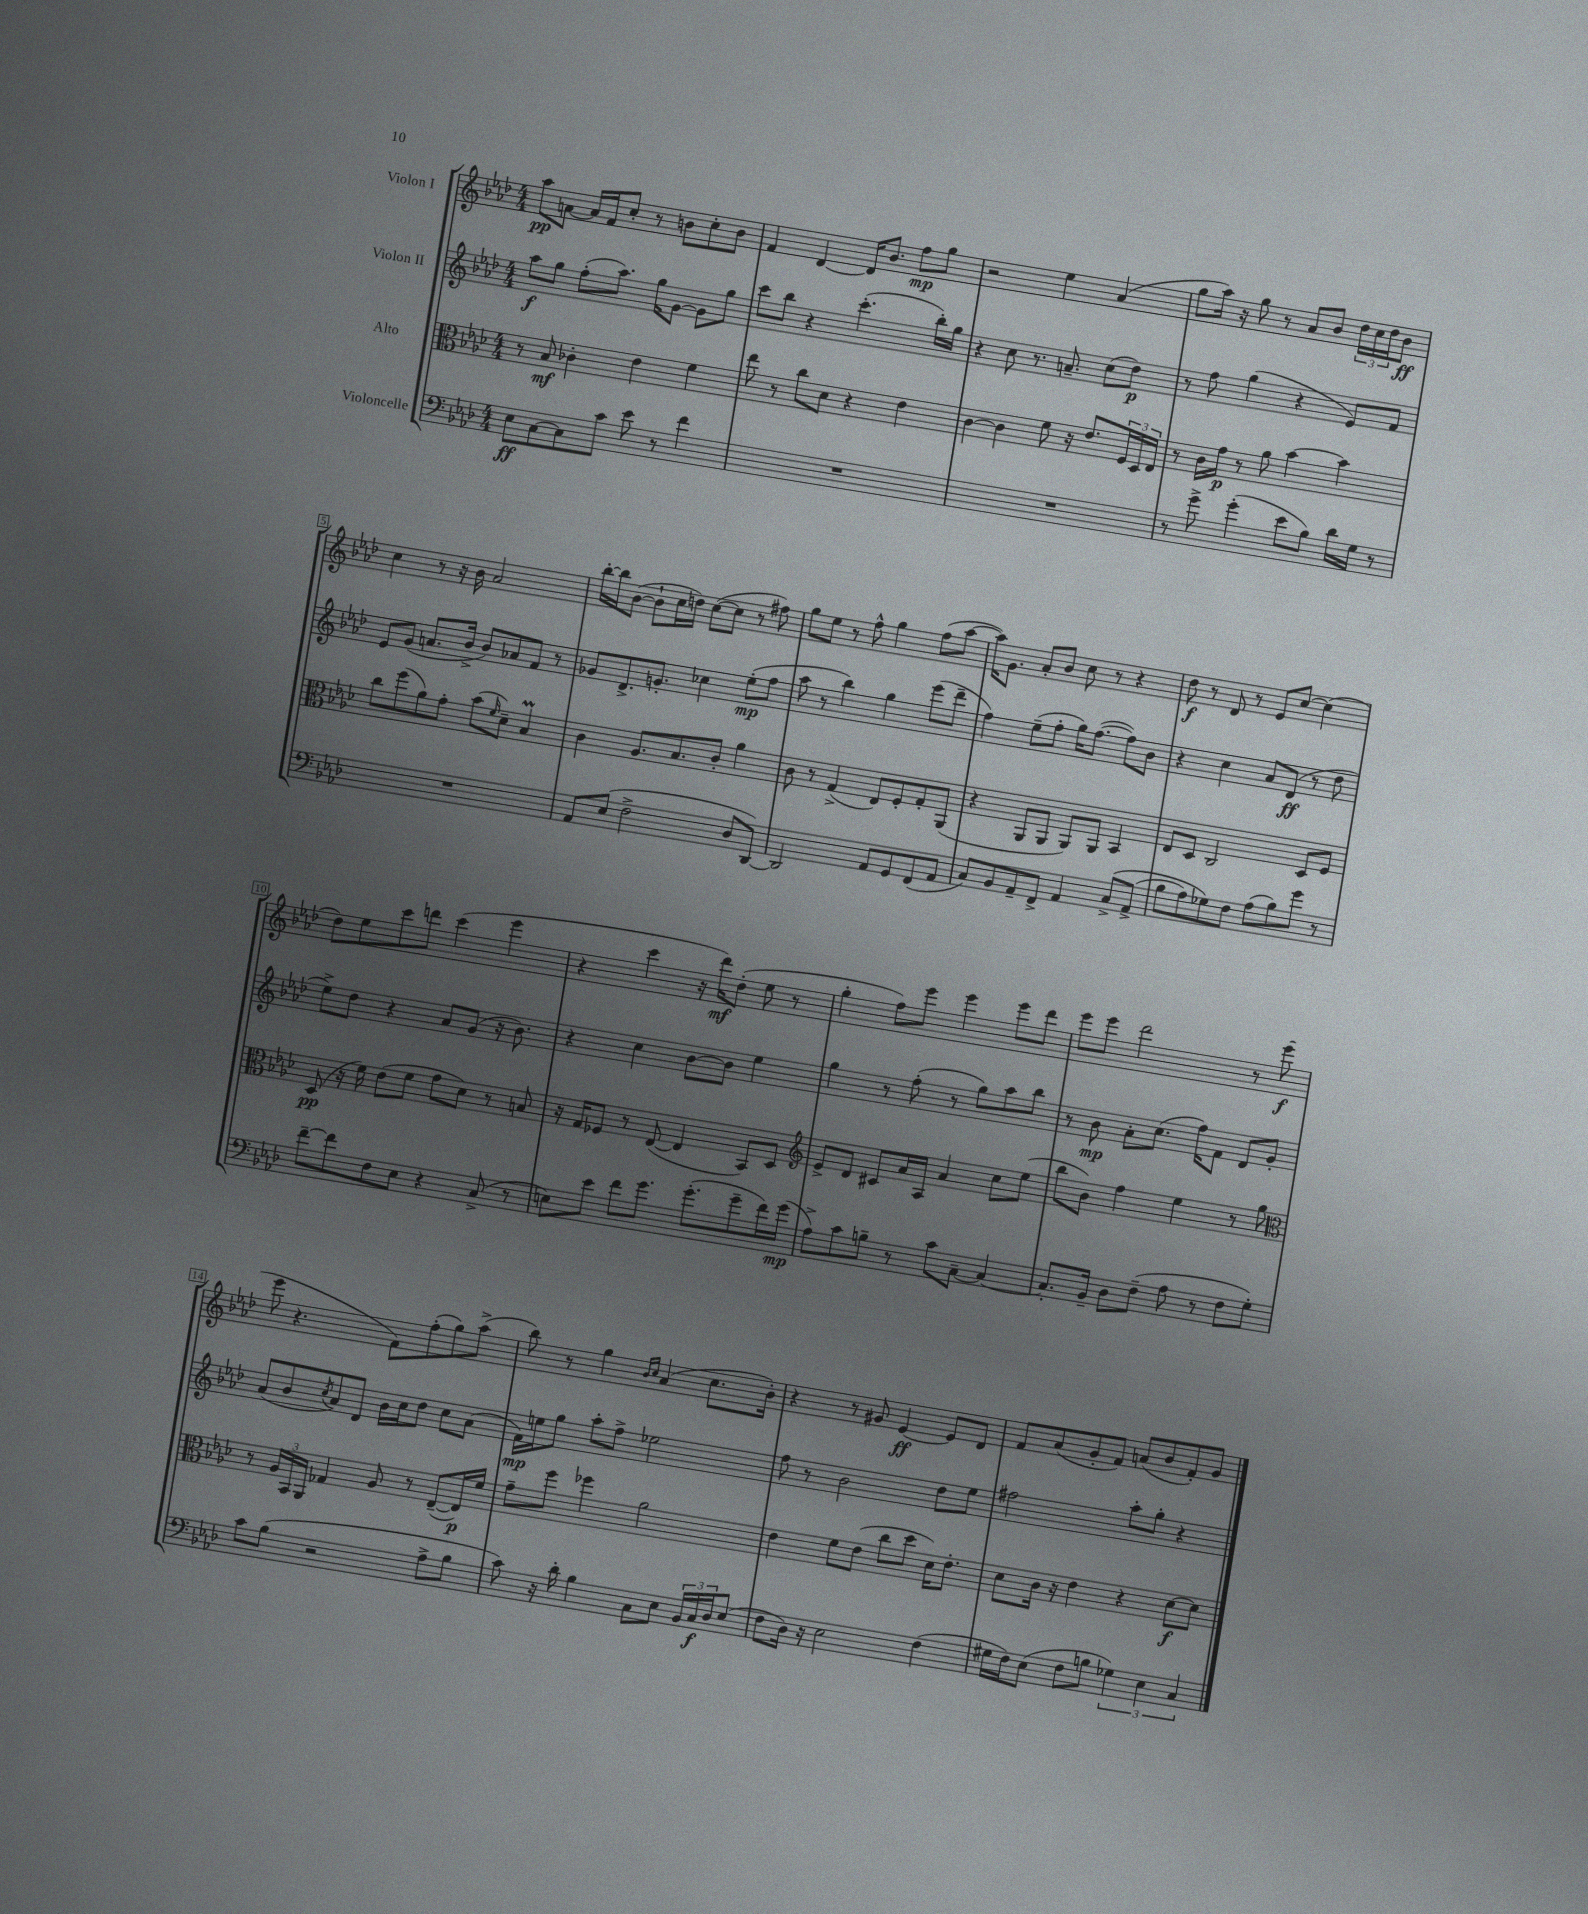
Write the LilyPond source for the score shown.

<<
\new StaffGroup <<
\new Staff = "s0" \with { instrumentName = "Violon I" } {
    \clef treble \key aes \major \numericTimeSignature \time 4/4
    aes''8\pp a'8~ a'16 f'16 c''8-. r8 b'8 c''8-. b'8 |
    f'4 des'4~ des'16 bes'8. f''8\mp g''8 |
    r2 ees''4 aes'4( |
    g''8 aes''16) r16 g''8 r8 aes'8 bes'8 \tuplet 3/2 { des''16 c''16 des''16 } bes'8\ff |
    c''4 r8 r16 bes'16 aes'2 |
    bes''16~-. bes''16 bes'8~( bes'8-! c''16 d''16) c''8~( c''8 r8 fis''8) |
    g''8 ees''8 r8 f''8-^ g''4 f''8( aes''8~ |
    aes''16) g'8. aes'8-. bes'8 c''8 r8 r4 |
    des''8\f r8 des'8 r8 ees'8 c''8~ c''4( |
    des''8) ees''8 c'''8 d'''8 c'''4( ees'''4 |
    r4 c'''4 r16 des'''16\mf) des''8-.( ees''8 r8 |
    g''4-. f''8) ees'''8 ees'''4 ees'''8 des'''8 |
    ees'''8 ees'''8 des'''2 r8 ees'''8\f( |
    ees'''8 r4. f'8) f''8-.( g''8) aes''8->( |
    bes''8) r8 g''4 \grace { bes'16 c''16 } aes'4( c''8. bes'16-.) |
    r4 r8 gis'8 ees'4~\ff ees'8 des'8 |
    f'8 aes'8( g'8-. f'8) a'8( bes'8 f'8-.) g'8 \bar "|." |
}
\new Staff = "s1" \with { instrumentName = "Violon II" } {
    \clef treble \key aes \major \numericTimeSignature \time 4/4
    aes''8\f g''8 f''8-.( aes''8.) g''16 g'8~ g'8 g''8 |
    c'''8 bes''8 r4 c'''4.-.( bes''16-.) g''16 |
    r4 c''8 r8. a'8.-- c''8( des''8\p) |
    r8 f''8 g''4( r4 ees'8) f'8 |
    ees'8 g'8( a'8. bes'16-> bes'8) aes'8 f'8 r8 |
    ges'8 des'8.-> g'8.-. ces''4 ees''8-.\mp( f''8 |
    aes''8 r8 bes''4) g''4 ees'''8( des'''8-- |
    f''4) ees''8--( f''8-. g''16) f''8.~( f''8) bes'8 |
    r4 c''4 aes'8 des'8\ff( r8 des''8 |
    ees''8->) des''8 r4 aes'8 g'8( r16 bes'8.) |
    r4 c''4 bes'8~ bes'8 ees''4 |
    g''4 r8 f''8-.( r8 g''8) aes''8 bes''8 |
    r8 bes'8\mp aes'8-. c''8.( f''16) f'8 des'8 g'8-. |
    aes'8( bes'8 \acciaccatura { c''8 } aes'8) des'8 bes'16 c''16 des''8 c''8 aes'8( |
    f'16\mp) e''16 g''8 aes''8-. f''8-> ees''2 |
    f''8 r8 bes'2 des''8 ees''8 |
    fis''2 aes''8-. g''8-. r4 \bar "|." |
}
\new Staff = "s2" \with { instrumentName = "Alto" } {
    \clef alto \key aes \major \numericTimeSignature \time 4/4
    r8 bes8\mf ces'4-. ees'4 f'4 |
    ees''8 r8 c''8 des'8 r4 ees'4 |
    c'4~ c'4 f'8 r16 ees'8. \tuplet 3/2 { f16 des16 ees16 } |
    r8 c'16 g'16\p r8 aes'8 bes'4~ bes'4 |
    c''8 f''8( aes'8) g'8-. bes'8( \grace { f'16 } des'8--) bes4\prall |
    c'4 aes8. bes8. c'8-. aes'4 |
    c'8 r8 g4->( ees8) f8-. g8-. aes,8( |
    r4 aes,8 aes,8 aes,8) aes,8 bes,4 |
    ees8 des8 c2 des8 f8 |
    des8\pp( r16 f'16) ees'8( f'8 g'8 des'8) r8 b8 |
    r16 g16 fes8 r8 ees8~( ees4 bes,8) des8 |
    \clef treble ees'8-> des'8 cis'8 aes'16 aes16 aes'4 c''8 ees''8( |
    bes''8 bes'8) f''4 ees''4 r8 g''8 |
    \clef alto r8 \tuplet 3/2 { aes16 bes,16 aes,16 } ges4 aes8 r8 ees8~--( ees16\p) f'16 |
    g'8-- f''8 fes''4 aes'2 |
    ees'4 f'8 ees'8( c''8 des''8 des'16) ees'8.-. |
    des'8 c'16 r16 ees'4 r4 des'8~\f des'8 \bar "|." |
}
\new Staff = "s3" \with { instrumentName = "Violoncelle" } {
    \clef bass \key aes \major \numericTimeSignature \time 4/4
    ees8\ff c8~ c8 c'8 ees'8 r8 f'4 |
    R1 |
    R1 |
    r8 g'8-> g'4-.( ees'8 bes8) des'16 g16 r8 |
    R1 |
    aes,8 ees8( f2-> des8 des,8~) |
    des,2 aes,8 g,8 f,8( aes,8 |
    c8) bes,8 aes,8-- f,8-> aes,4 c8->\( aes,8->( |
    bes8 aes8) ges8\) f8 aes8( bes8) g'8 r8 |
    f'8~-- f'8 f8 ees8 r4 c8->( r8 |
    e8) ees'8 f'8 g'8. g'8.-.( g'8-- f'16) g'16\mp( |
    aes8->) c'8 b8-- r8 c'8 c8~-- c4~ |
    c8.-. bes,16-- des8 f8--( aes8 r8 f8 g8-.) |
    c'8 bes8( r2 aes8-> bes8 |
    c'8) r16 des'16-. bes4 c8 ees8 \tuplet 3/2 { bes,16 c16\f des16 } ees8( |
    f8 des16) r16 ees2 f4( |
    gis16 f16) ees8( f8 b8 \tuplet 3/2 { ges4) ees4 c4 } \bar "|." |
}
>>
>>
\layout { \context { \Score \override BarNumber.stencil = #(make-stencil-boxer 0.1 0.3 ly:text-interface::print) } }
